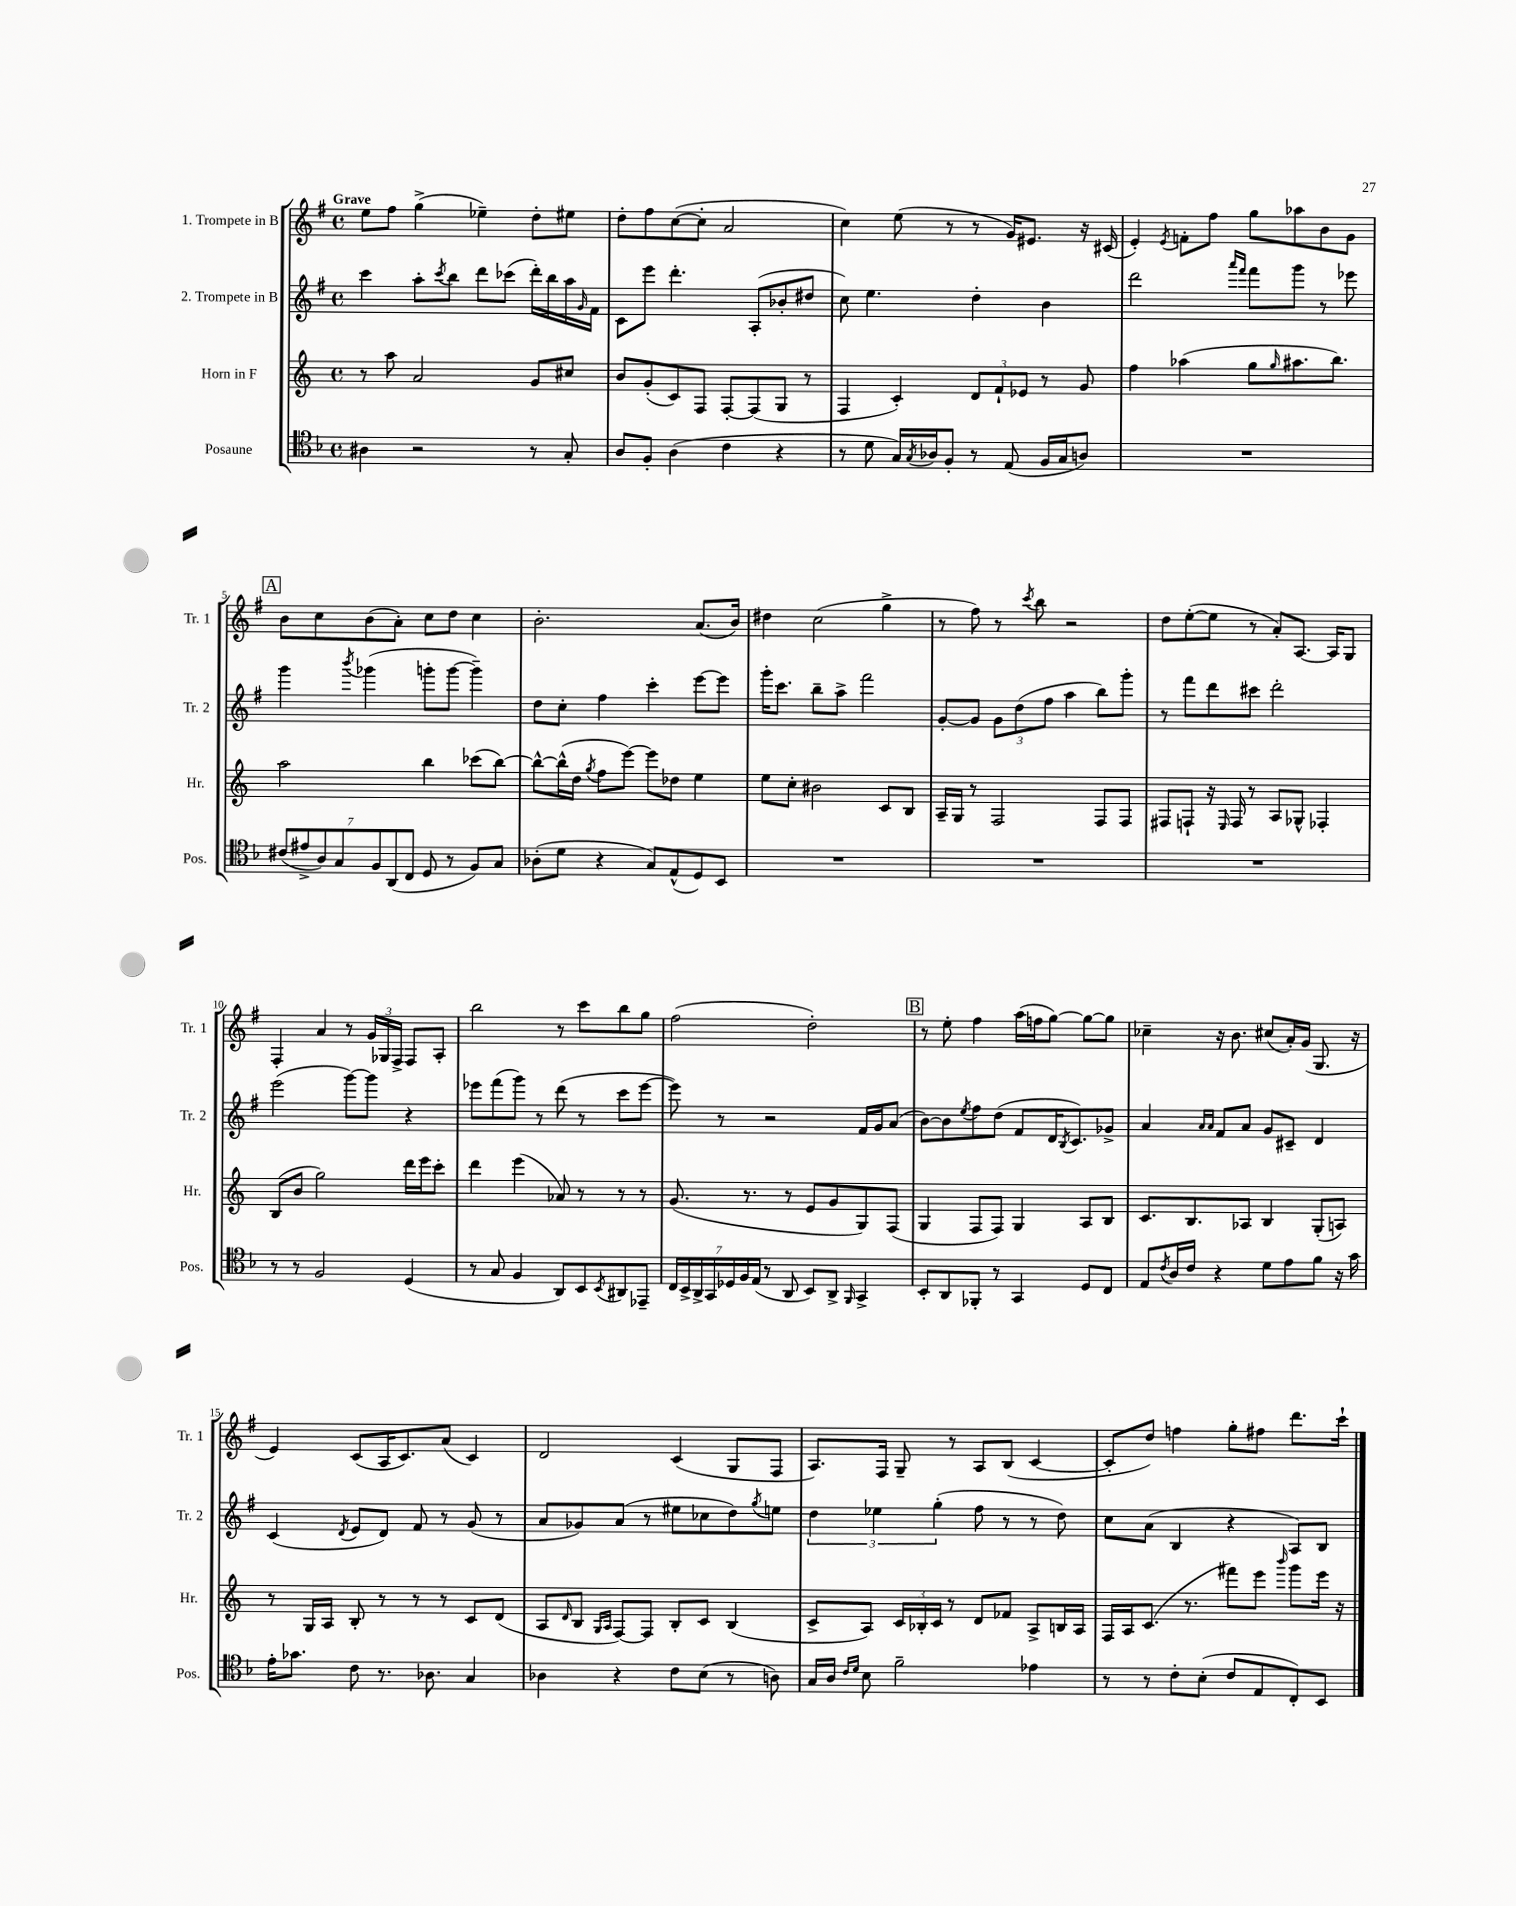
<<
\new StaffGroup <<
\new Staff = "s0" \with { instrumentName = "1. Trompete in B" shortInstrumentName = "Tr. 1" } {
    \clef treble \key g \major \defaultTimeSignature \time 4/4 \tempo "Grave"
    e''8 fis''8 g''4->( ees''4--) d''8-. eis''8 |
    d''8-. fis''8 c''8~( c''8-. a'2 |
    c''4) e''8( r8 r8 g'16) eis'8. r16 cis'16( |
    e'4-.) \acciaccatura { e'8 } f'8-. fis''8 g''8 aes''8 b'8 g'8 |
    \mark \markup { \box "A" } b'8 c''8 b'8( a'8-.) c''8 d''8 c''4 |
    b'2.-. a'8.( b'16) |
    dis''4 c''2( g''4-> |
    r8 fis''8) r8 \acciaccatura { c'''8 } b''8 r2 |
    d''8 e''8~-.( e''8 r8 a'8-.) a8.~ a16 g8 |
    fis4-. a'4 r8 \tuplet 3/2 { g'16 ges16 fis16-> } fis8 a8-. |
    b''2 r8 c'''8 b''8 g''8 |
    fis''2( d''2-.) |
    \mark \markup { \box "B" } r8 e''8-. fis''4 a''16( f''16 g''8~) g''8~ g''8 |
    ces''4-- r16 b'8. cis''8( a'16-.) g'16( g8. r16 |
    e'4) c'8( a16 c'8.) a'8( c'4) |
    d'2 c'4( g8 fis8 |
    a8.) fis16 g8-- r8 a8 b8( c'4~ |
    c'8-. d''8) f''4 g''8-. fis''8 d'''8. c'''16-! \bar "|." |
}
\new Staff = "s1" \with { instrumentName = "2. Trompete in B" shortInstrumentName = "Tr. 2" } {
    \clef treble \key g \major \defaultTimeSignature \time 4/4
    c'''4 a''8-. \acciaccatura { c'''8 } b''8 d'''8 ces'''8( d'''16-.) b''16 a''16 \grace { g'16 } fis'16 |
    c'8 e'''8 d'''4.-. a8-.( bes'8-. dis''8 |
    c''8) e''4. d''4-. b'4 |
    d'''2 \grace { a'''16 fis'''16 } fis'''8 g'''8 r8 ees'''8 |
    \mark \markup { \box "A" } g'''4 \acciaccatura { b'''8 } ges'''4( g'''8-. g'''8~ g'''4--) |
    d''8 c''8-. fis''4 c'''4-. e'''8~ e'''8 |
    g'''16-. c'''8. b''8-- a''8-> fis'''2 |
    g'8~-. g'8 \tuplet 3/2 { g'8 d''8( fis''8 } a''4 b''8) g'''8-. |
    r8 fis'''8 d'''8 cis'''8 d'''2-. |
    e'''2( g'''8~) g'''8 r4 |
    ees'''8 fis'''8( g'''8) r8 d'''8( r8 c'''8 ees'''8~ |
    ees'''8) r8 r2 fis'16 g'16 a'8( |
    \mark \markup { \box "B" } b'8~) b'8 \acciaccatura { e''8 } fis''8 d''8( fis'8 d'16 \acciaccatura { b8 } c'8.) ges'8-> |
    a'4 \grace { a'16 a'16 } fis'8 a'8 g'8 cis'8-- d'4 |
    c'4( \acciaccatura { d'8 } e'8 d'8) fis'8 r8 g'8( r8 |
    a'8 ges'8) a'8( r8 eis''8 ces''8 d''8) \acciaccatura { g''8 } e''8 |
    \tuplet 3/2 { d''4 ees''4 g''4-.( } fis''8 r8 r8 d''8) |
    c''8 a'8( b4 r4 a8) b8 \bar "|." |
}
\new Staff = "s2" \with { instrumentName = "Horn in F" shortInstrumentName = "Hr." } {
    \clef treble \key c \major \defaultTimeSignature \time 4/4
    r8 a''8 a'2 g'8 cis''8 |
    b'8 g'8-.( c'8) f8 f8~-. f8( g8 r8 |
    f4 c'4-.) \tuplet 3/2 { d'8 f'8-! ees'8 } r8 g'8 |
    f''4 aes''4( g''8 \grace { g''16 } ais''8. b''8.) |
    \mark \markup { \box "A" } a''2 b''4 ces'''8( b''8~) |
    b''8~-^ b''16-^( d''16 \acciaccatura { g''8 } f''8 e'''8~) e'''8 des''8 e''4 |
    e''8 c''8-. bis'2 c'8 b8 |
    a16-- g16 r8 f2 f8 f8 |
    fis8 f8-! r16 \grace { e16 } f16 r8 a8 ges8-^ fes4-. |
    b8( b'8 g''2) d'''16 e'''16 c'''8-. |
    d'''4 e'''4( aes'8) r8 r8 r8 |
    g'8.( r8. r8 e'8 g'8 g8) f8( |
    \mark \markup { \box "B" } g4 f8 f8) g4 a8 b8 |
    c'8. b8. aes8 b4 g8-.( a8) |
    r8 g16 a16 b8-. r8 r8 r8 c'8 d'8( |
    a8 \grace { d'16 } b8 \grace { g16 a16 } f8~) f8 b8-. c'8 b4( |
    c'8-> a8) \tuplet 3/2 { c'16 bes16-. c'16 } r8 d'8 fes'8 a8-> b16 a16 |
    f16 a16 c'8.( r8. fis'''8) e'''8 \grace { b'''16 } g'''8 e'''16 r16 \bar "|." |
}
\new Staff = "s3" \with { instrumentName = "Posaune" shortInstrumentName = "Pos." } {
    \clef tenor \key f \major \defaultTimeSignature \time 4/4
    ais4 r2 r8 g8-. |
    a8 f8-. a4( c'4 r4 |
    r8 d'8 g16) \acciaccatura { g8 } aes16 f8-. r8 e8( f16 g16 a8) |
    R1 |
    \mark \markup { \box "A" } \tuplet 7/4 { cis'8( eis'8-> a8) g8 f8 a,8( c8 } d8 r8 f8) g8 |
    aes8-.( d'8 r4 g8) e8-^( d8) bes,8 |
    R1 |
    R1 |
    R1 |
    r8 r8 f2 d4( |
    r8 g8 f4 a,8) bes,8 \acciaccatura { bes,8 } ais,8 ees,8-- |
    \tuplet 7/4 { c16 bes,16-> a,16-> g,16 des16 f16 e16( } r8 a,8 bes,8) a,8-> \grace { f,16 } g,4-> |
    \mark \markup { \box "B" } bes,8-. a,8 fes,8-. r8 g,4 d8 c8 |
    e8 \acciaccatura { c'8 } a16 c'16 r4 d'8 e'8 f'8 r16 g'16 |
    e'16-. ges'8. c'8 r8. aes8. g4 |
    aes4 r4 c'8 bes8( r8 a8) |
    g16 a16 \grace { c'16 d'16 } bes8 f'2-- ees'4 |
    r8 r8 c'8-. bes8-.( c'8 e8 c8-.) bes,8 \bar "|." |
}
>>
>>
